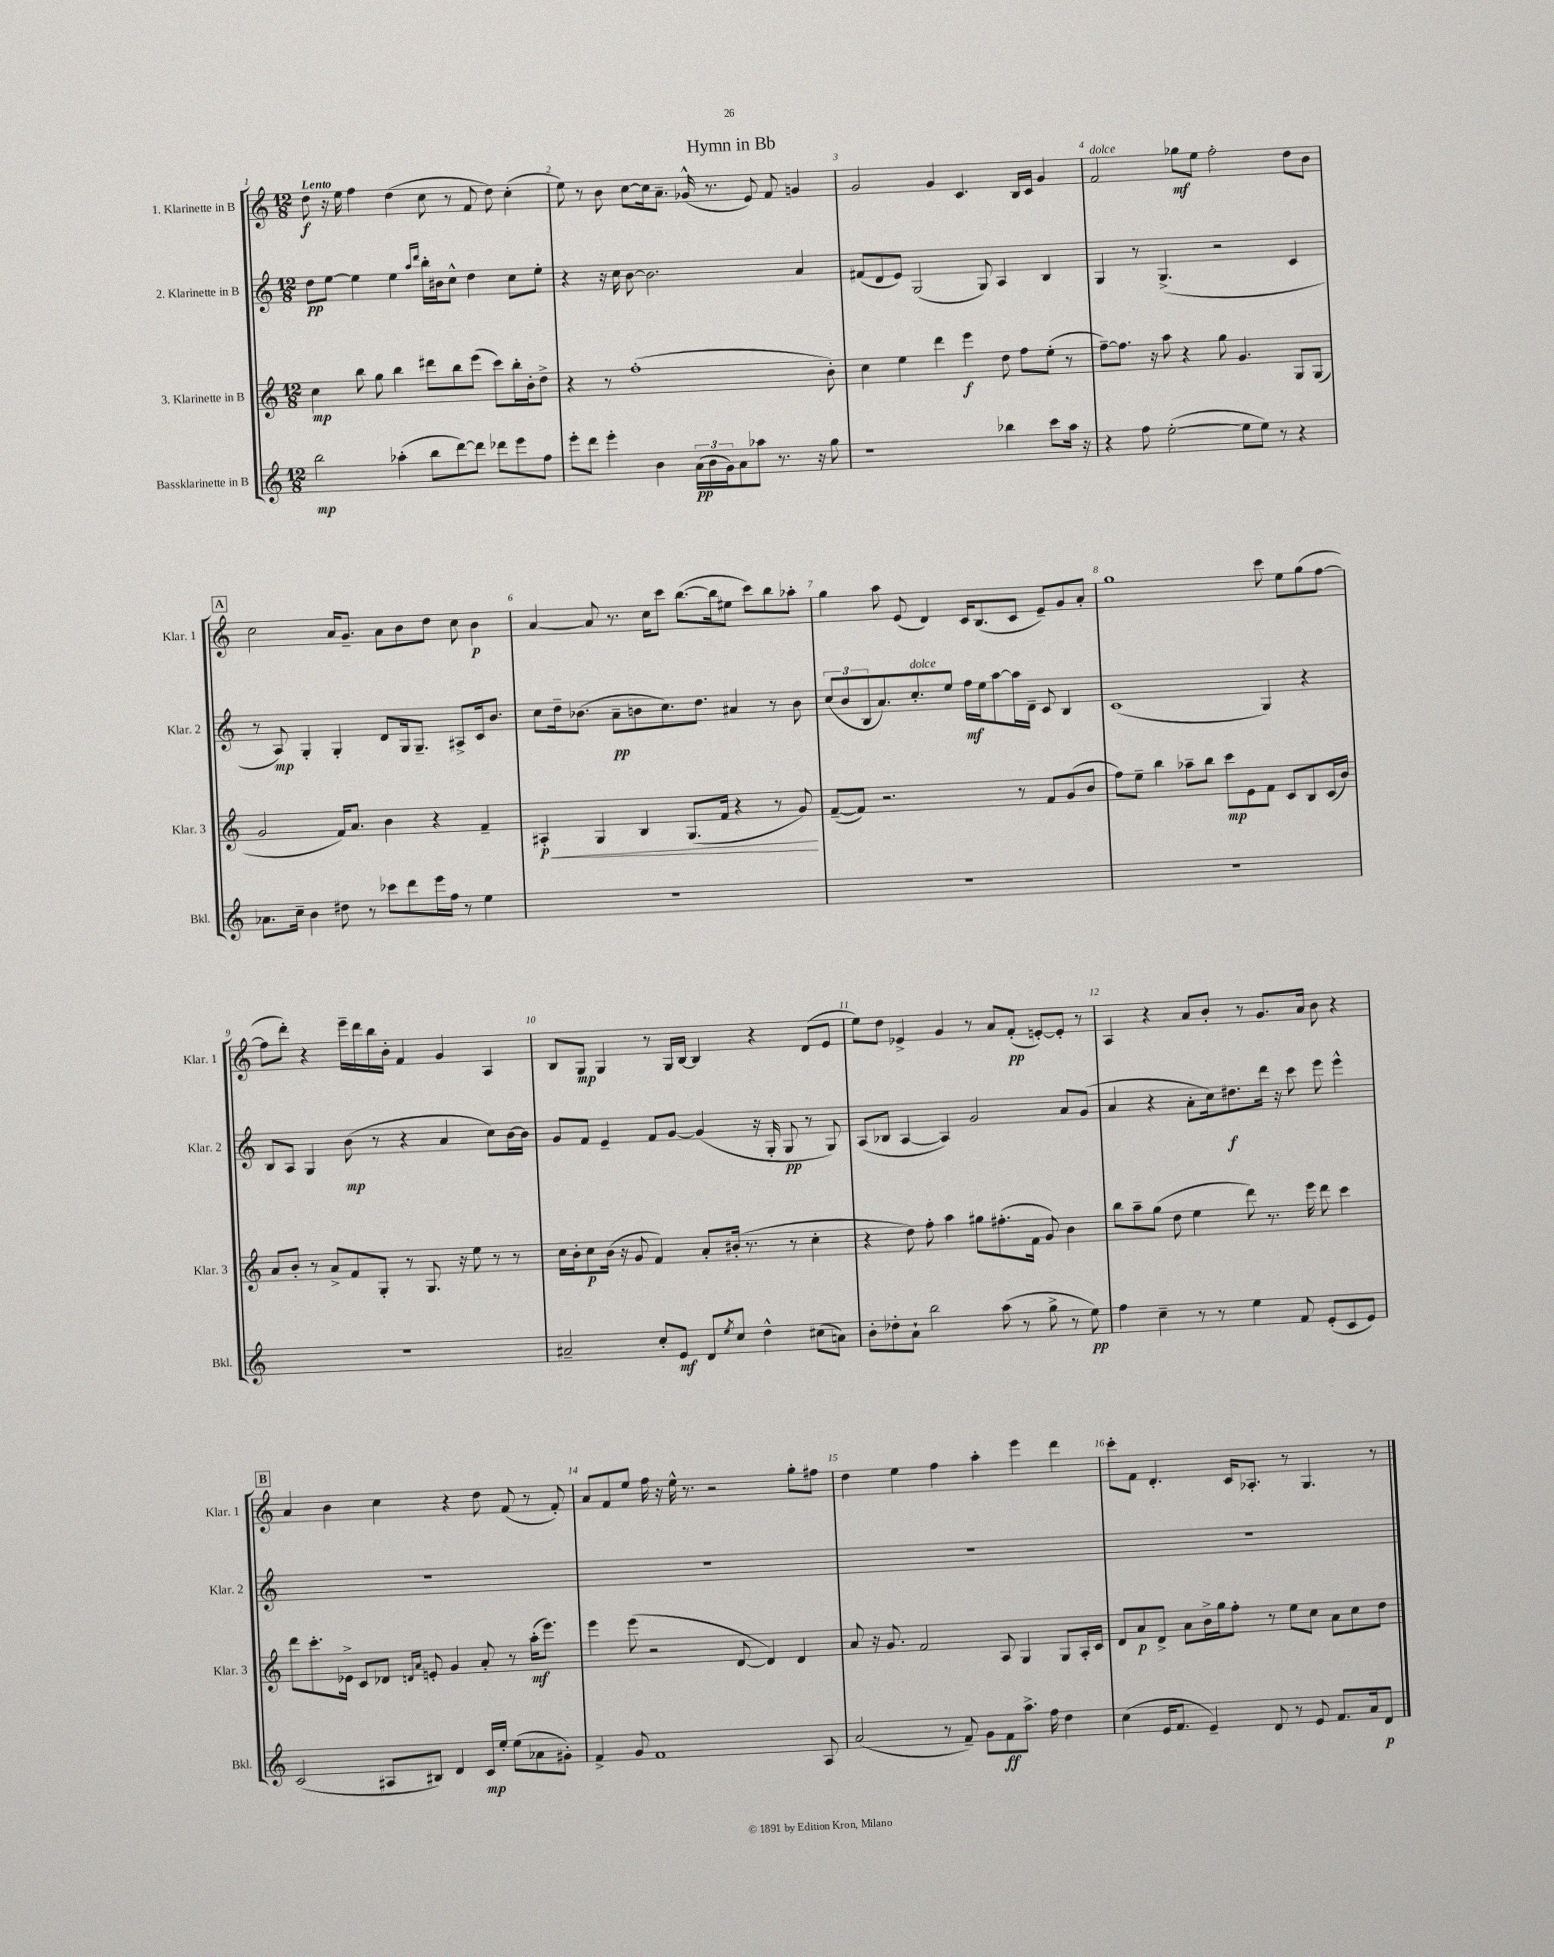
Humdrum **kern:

**kern	**kern	**kern	**kern
*staff4	*staff3	*staff2	*staff1
*clefG2	*clefG2	*clefG2	*clefG2
*k[]	*k[]	*k[]	*k[]
*M12/8	*M12/8	*M12/8	*M12/8
2bb	4cc	8dd	8dd
.	.	[8ee	16r
.	.	.	16ee
.	8bb	4ee]	4ff
.	8gg	.	.
(4aa-'	4bb	4ee	(4dd
.	.	16qqaa	.
.	.	16qqddd	.
8bb	8ddd#	16bb'	8cc
.	.	16b#	.
[8ddd)	8bb	8cc^^	8r
8ddd]	(8eee	4dd	8f
8ddd-	8ccc)	.	8dd)
8eee	16bb'	8cc	(4cc'
.	16b'	.	.
8ff	8dd^	8ee'	.
=	=	=	=
8eee'	4r	4r	8ee)
8ddd	.	.	8r
4eee'	8r	16r	8b
.	.	16cc	.
.	(1ff'	[8b	[8cc
4b	.	2.b]	16cc]
.	.	.	8.a~
(24a	.	.	(16g-^^
24b	.	.	.
.	.	.	8.r
24g)	.	.	.
8a	.	.	.
8aa-	.	.	8e)
8.r	.	.	8f
.	.	4a	4g
16r	.	.	.
8gg	8b')	.	.
=	=	=	=
1r	4cc	(8f#	2g
.	.	8d	.
.	4ee	8e)	.
.	.	(2G	.
.	4ddd	.	4g
.	4eee	.	4.c
.	.	8G)	.
4bb-	8dd	4A	.
.	8ff	.	16B
.	.	.	16c
8ccc	(8ee'	4B	4g
16aa	8r	.	.
16r	.	.	.
=	=	=	=
4r	[8ff~)	4G	2f
.	8.ff]	.	.
8ff	.	8r	.
.	16r	.	.
([2ee'	8aa	(4.G^	.
.	4r	.	8gg-
.	.	.	8ee
.	8gg	2r	2ff'
8ee]	4.g	.	.
8ee)	.	.	.
8r	.	.	.
4r	8G	4c	8dd
.	(8G	.	8b
=	=	=	=
8.a-	2g	8r	2cc
.	.	8A)	.
16cc~	.	.	.
4b	.	4G'	.
8dd#	16f)	4G'	16a
.	8.a	.	8.g~
8r	.	.	.
8ccc-	4b	8d	8a
8ddd	.	16G	8b
.	.	8.G~	.
16eee	4r	.	8dd
16ff	.	.	.
8r	.	8A#^	8cc
4ee	4f~	16c	4b
.	.	8.b	.
=	=	=	=
1.r	4A#'	8cc	[4a
.	.	16dd~	.
.	.	(8.b-	.
.	4G	.	8a]
.	.	8a~	8.r
.	4B	8b	.
.	.	.	16cc
.	.	8.cc)	8ccc
.	(8.G	.	([8.bb
.	.	8.dd	.
.	16f	.	16bb]
.	4r	4a#	8ee#
.	.	.	8ccc)
.	8r	8r	8bb
.	8g)	8b	8aa-'
=	=	=	=
1.r	([8f~	(12cc	4gg
.	.	12b	.
.	8f])	.	.
.	.	12B	.
.	2.r	8.a)	8aa
.	.	.	(8e
.	.	8.cc'	.
.	.	.	4d)
.	.	8ee	.
.	.	16ff	16c
.	.	16ee	(8.B
.	.	[8aa	.
.	8r	16aa]	8c
.	.	16d~	.
.	8f	8c	8e~)
.	(8g	4B	8g
.	8b	.	8a'
=	=	=	=
1.r	8ff)	(1c	1gg
.	8ee~	.	.
.	4bb	.	.
.	8aa-~	.	.
.	8bb	.	.
.	8ccc	.	.
.	8e	.	.
.	8f	4G)	8ccc
.	8c	.	8ee
.	8B	4r	(8gg
.	(16c	.	[8ff
.	16b)	.	.
=	=	=	=
1.r	8a	8B	8ff]
.	8b'	8A	8ddd')
.	8r	4G	4r
.	8a^	.	.
.	8f	(8b	16eee~
.	.	.	16ddd
.	8G'	8r	16bb
.	.	.	16b'
.	8r	4r	4f
.	8.G	.	.
.	.	4a	4g
.	16r	.	.
.	8ee	.	.
.	8r	8cc)	4A
.	8r	[16b	.
.	.	16b]	.
=	=	=	=
2a#~	16cc	8g	8B
.	16b'	.	.
.	8cc	8f	8G
.	(16b	4e~	4G
.	16r	.	.
.	8g	.	.
8cc'	4f)	8f	8r
8e	.	[8g	16G
.	.	.	[16B
8d	8a'	(4g]	4B]
8qee	.	.	.
8cc	(16b#'	.	.
.	8.r	.	.
4dd^^	.	16r	4r
.	.	16G'	.
.	8r	8G	.
(8cc#	4cc'	8r	(8d
8a)	.	8G)	8e
=	=	=	=
8b'	4r	(8A	8ee)
8dd-'	.	8B-	8dd
8a`	8dd)	[4A	4e-^
2bb	8ff'	.	.
.	4aa	4A])	4g
.	8gg#	2g	8r
(8aa	(8.ff#'	.	8a
8r	.	.	(8f'
.	16f	.	.
8gg^	8g)	.	[8e')
8r	4b	8a	8e']
8ee)	.	(8g	8r
=	=	=	=
4ff	8bb	4a	4A
.	8aa~	.	.
4cc~	(8gg	4r	4r
.	8dd	.	.
8r	4ee	8a'	8a
8r	.	16cc)	8b'
.	.	8.dd#	.
4ee	8ddd)	.	8r
.	8.r	16ddd	8.g
.	.	16r	.
8f	.	8ccc	.
.	16eee	.	16a
(8e'	8ddd	8eee	8b
8c	4ccc	4eee^^	4r
8e)	.	.	.
=	=	=	=
(2c	8ddd	1.r	4a
.	8.ccc'	.	.
.	.	.	4b
.	16e-^	.	.
.	8c	.	.
8A#	8d-	.	4cc
.	16qqd	.	.
.	16qqa	.	.
8B#)	8e'	.	.
4d	4g	.	4r
16c	8a'	.	8dd
16ee'	.	.	.
(8ee	8r	.	(8f
8a-	(16aa'	.	8r
.	8.eee)	.	.
8g#')	.	.	8f')
=	=	=	=
4f^	4eee	1.r	8a
.	.	.	8f
8g	(8eee	.	8ee
1f	2r	.	16ff
.	.	.	16r
.	.	.	16ee^^
.	.	.	8.r
.	.	.	2r
.	[8d	.	.
.	4d])	.	.
.	4d	.	8gg'
8A	.	.	8ff#
=	=	=	=
(2a	8a	1.r	4dd
.	16r	.	.
.	8.g	.	.
.	.	.	4ee
.	2f	.	.
8r	.	.	4ff
8f~)	.	.	.
8g	.	.	4aa'
8f	8A	.	.
8.aa^	4G	.	4eee
16ff	.	.	.
4dd	8G	.	4ddd
.	16A'	.	.
.	16c	.	.
=	=	=	=
(4cc	8d	1.r	8ccc'
.	8a	.	8f
16e	8d^	.	4.d'
8.f	.	.	.
.	8a	.	.
4e~)	16b^	.	.
.	16gg	.	.
.	8ff'	.	16c
.	.	.	8.A-'
8d	8r	.	.
8r	8ee	.	8r
8e	8cc	.	4.G
8.f	8a	.	.
.	8cc	.	.
16a	.	.	.
8d	8dd	.	8r
==	==	==	==
*-	*-	*-	*-
